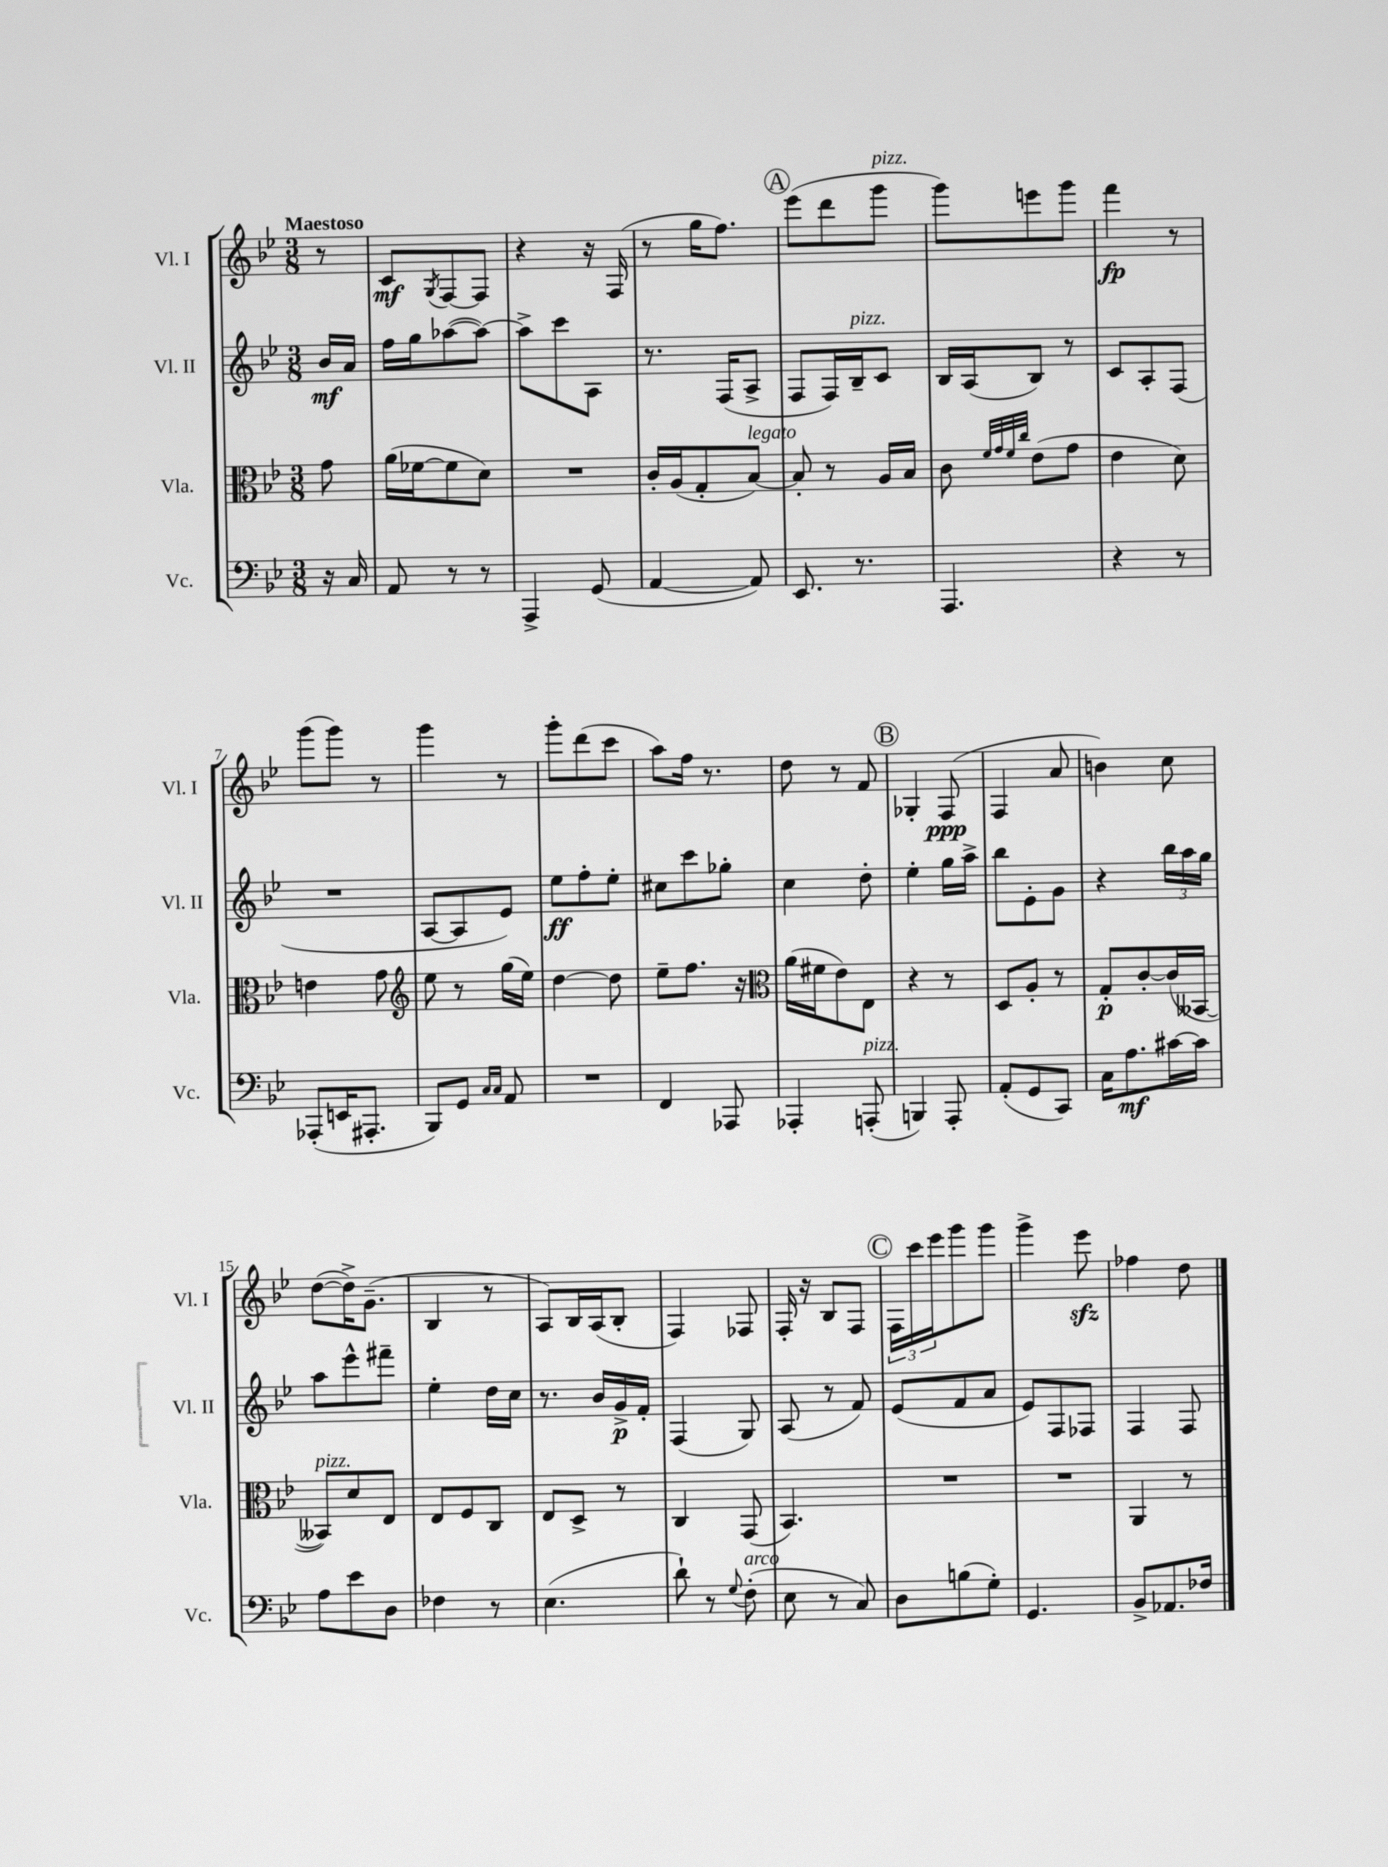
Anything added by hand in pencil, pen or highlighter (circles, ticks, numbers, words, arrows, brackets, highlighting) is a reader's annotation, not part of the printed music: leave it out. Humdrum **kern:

**kern	**dynam	**kern	**dynam	**kern	**dynam	**kern	**dynam
*part4	*part4	*part3	*part3	*part2	*part2	*part1	*part1
*staff4	*staff4	*staff3	*staff3	*staff2	*staff2	*staff1	*staff1
*I"Vc.	*	*I"Vla.	*	*I"Vl. II	*	*I"Vl. I	*
*I'Vc.	*	*I'Vla.	*	*I'Vl. II	*	*I'Vl. I	*
*clefF4	*	*clefC3	*	*clefG2	*	*clefG2	*
*k[b-e-]	*	*k[b-e-]	*	*k[b-e-]	*	*k[b-e-]	*
*M3/8	*	*M3/8	*	*M3/8	*	*M3/8	*
=	=	=	=	=	=	=	=
!	!	!	!	!	!	!LO:TX:a:B:t=Maestoso	!
16r	.	8g\	.	16b-/LL	mf	8r	.
16C/	.	.	.	16a/JJ	.	.	.
=1	=1	=1	=1	=1	=1	=1	=1
8AA/	.	(16a\LL	.	16ff\LL	.	8c/L	mf
.	.	[16f-X\J	.	16gg\J	.	.	.
.	.	.	.	.	.	8qG/	.
8r	.	8f-\]	.	([8aa-X\	.	[8F/	.
8r	.	8d\J)	.	8aa-\J_)	.	8F/J]	.
=2	=2	=2	=2	=2	=2	=2	=2
4AAA^/	.	4.r	.	8aa-^\L]	.	4r	.
.	.	.	.	8ccc\	.	.	.
(8GG/	.	.	.	8A\J	.	16r	.
.	.	.	.	.	.	(16F/	.
=3	=3	=3	=3	=3	=3	=3	=3
[4AA/	.	16c'/LL	.	8.r	.	8r	.
.	.	(16A/J	.	.	.	.	.
.	.	8G'/	.	.	.	16gg\KL	.
.	.	.	.	(16F/KL	.	8.ff\J)	.
!	!	!LO:TX:a:i:t=legato	!	!	!	!	!
8AA/])	.	[8B-/J)	.	8A^/J	.	.	.
!!LO:REH:place=s1:t=A
=4	=4	=4	=4	=4	=4	=4	=4
8.EE-/	.	8B-'/]	.	8F/L	.	(8eee-\L	.
.	.	8r	.	16F/L)	.	8ddd\	.
!	!	!	!	!LO:TX:a:i:t=pizz.	!	!	!
8.r	.	.	.	16B-~/J	.	.	.
!	!	!	!	!	!	!LO:TX:a:i:t=pizz.	!
.	.	16A/LL	.	8c/J	.	8ggg\J	.
.	.	16B-/JJ	.	.	.	.	.
=5	=5	=5	=5	=5	=5	=5	=5
4.AAA/	.	8c\	.	16B-/LL	.	8ggg\L)	.
.	.	.	.	(16A/J	.	.	.
.	.	32qqf/LLL	.	.	.	.	.
.	.	32qqg/	.	.	.	.	.
.	.	32qqf/	.	.	.	.	.
.	.	32qqcc/JJJ	.	.	.	.	.
.	.	(8e-\L	.	8B-/J)	.	8eeen\	.
.	.	8g\J	.	8r	.	8ggg\J	.
=6	=6	=6	=6	=6	=6	=6	=6
4r	.	4e-\	.	8c/L	.	4fff\	fp
.	.	.	.	8A'/	.	.	.
8r	.	8d\)	.	(8F/J	.	8r	.
!!LO:LB:g=z
=7	=7	=7	=7	=7	=7	=7	=7
(8AAA-X'/L	.	4en\	.	4.r	.	(8ggg\L	.
16EEn/K	.	.	.	.	.	8ggg\J)	.
8.AAA#X'/J	.	.	.	.	.	.	.
.	.	8g\	.	.	.	8r	.
=8	=8	=8	=8	=8	=8	=8	=8
*	*	*clefG2	*	*	*	*	*
8BBB-/L)	.	8ee-\	.	[8A/L	.	4ggg\	.
8GG/J	.	8r	.	8A/]	.	.	.
16qqC/LL	.	.	.	.	.	.	.
16qqC/JJ	.	.	.	.	.	.	.
8AA/	.	(16gg\LL	.	8e-/J)	.	8r	.
.	.	16ee-\JJ)	.	.	.	.	.
=9	=9	=9	=9	=9	=9	=9	=9
4.r	.	[4dd\	.	8ee-\L	ff	8ggg'\L	.
.	.	.	.	8ff'\	.	(8ddd\	.
.	.	8dd\]	.	8ee-'\J	.	8ccc\J	.
=10	=10	=10	=10	=10	=10	=10	=10
4FF/	.	8ee-~\L	.	8cc#X\L	.	8aa\L)	.
.	.	8.ff\J	.	8ccc\	.	16ff\Jk	.
.	.	.	.	.	.	8.r	.
8AAA-X/	.	.	.	8gg-X'\J	.	.	.
.	.	16r	.	.	.	.	.
=11	=11	=11	=11	=11	=11	=11	=11
*	*	*clefC3	*	*	*	*	*
4AAA-X'/	.	(16a\LL	.	4cc\	.	8dd\	.
.	.	16f#X\J	.	.	.	.	.
.	.	8e-\)	.	.	.	8r	.
!LO:TX:a:i:t=pizz.	!	!	!	!	!	!	!
(8AAAn'/	.	8E-\J	.	8dd'\	.	8f/	.
!!LO:REH:place=s1:t=B
=12	=12	=12	=12	=12	=12	=12	=12
4BBBn/)	.	4r	.	4ee-'\	.	4G-X'/	.
8AAA'/	.	8r	.	16gg\LL	.	(8F/	ppp
.	.	.	.	16aa^\JJ	.	.	.
=13	=13	=13	=13	=13	=13	=13	=13
(8AA'/L	.	8D/L	.	8bb-\L	.	4F/	.
8GG/	.	8A'/J	.	8e-'\	.	.	.
8CC/J)	.	8r	.	8g\J	.	8a/	.
=14	=14	=14	=14	=14	=14	=14	=14
16C\KL	.	8G'/L	p	4r	.	4bn\)	.
8.A\	mf	.	.	.	.	.	.
.	.	[8c'/	.	.	.	.	.
[16c#X\L	.	(16c/L]	.	24bb-\LL	.	8cc\	.
.	.	.	.	24aa\	.	.	.
16c#\JJ]	.	[16BB--X/JJ	.	.	.	.	.
.	.	.	.	24gg\JJ	.	.	.
!!LO:LB:g=z
=15	=15	=15	=15	=15	=15	=15	=15
!	!	!LO:TX:a:i:t=pizz.	!	!	!	!	!
8A\L	.	8BB--X/L])	.	8aa\L	.	([8dd\L	.
8e-\	.	8d/	.	8eee-^^\	.	16dd^\K])	.
.	.	.	.	.	.	(8.g~\J	.
8D\J	.	8E-/J	.	8fff#X~\J	.	.	.
=16	=16	=16	=16	=16	=16	=16	=16
4F-X\	.	8E-/L	.	4ee-'\	.	4B-/	.
.	.	8F/	.	.	.	.	.
8r	.	8C/J	.	16dd\LL	.	8r	.
.	.	.	.	16cc\JJ	.	.	.
=17	=17	=17	=17	=17	=17	=17	=17
(4.E-\	.	8E-/L	.	8.r	.	8A/L)	.
.	.	8D^/J	.	.	.	16B-/L	.
.	.	.	.	16b-/LL	.	(16A/J	.
.	.	8r	.	16g^/	p	8B-'/J	.
.	.	.	.	16f'/JJ	.	.	.
=18	=18	=18	=18	=18	=18	=18	=18
8d`\)	.	4C/	.	(4F/	.	4F/)	.
8r	.	.	.	.	.	.	.
8qqG/	.	.	.	.	.	.	.
!LO:TX:a:i:t=arco	!	!	!	!	!	!	!
(8F'\	.	(8GG/	.	8G/)	.	8F-X/	.
=19	=19	=19	=19	=19	=19	=19	=19
8E-\	.	4.BB-/)	.	(8A/	.	16F'/	.
.	.	.	.	.	.	16r	.
8r	.	.	.	8r	.	8B-/L	.
8C/)	.	.	.	8f/)	.	8F/J	.
!!LO:REH:place=s1:t=C
=20	=20	=20	=20	=20	=20	=20	=20
8D\L	.	4.r	.	(8e-/L	.	24F\LL	.
.	.	.	.	.	.	24ccc\	.
.	.	.	.	.	.	24eee-\J	.
(8Bn\	.	.	.	8f/	.	8ggg\	.
8G'\J)	.	.	.	8a/J	.	8ggg\J	.
=21	=21	=21	=21	=21	=21	=21	=21
4.GG/	.	4.r	.	8e-/L)	.	4ggg^\	.
.	.	.	.	8F/	.	.	.
.	.	.	.	8F-X/J	.	8eee-zz\	.
=22	=22	=22	=22	=22	=22	=22	=22
8BB-^/L	.	4AA/	.	4F/	.	4ff-X\	.
8.AA-X/	.	.	.	.	.	.	.
.	.	8r	.	8F/	.	8dd\	.
16F-X/Jk	.	.	.	.	.	.	.
==	==	==	==	==	==	==	==
*-	*-	*-	*-	*-	*-	*-	*-
